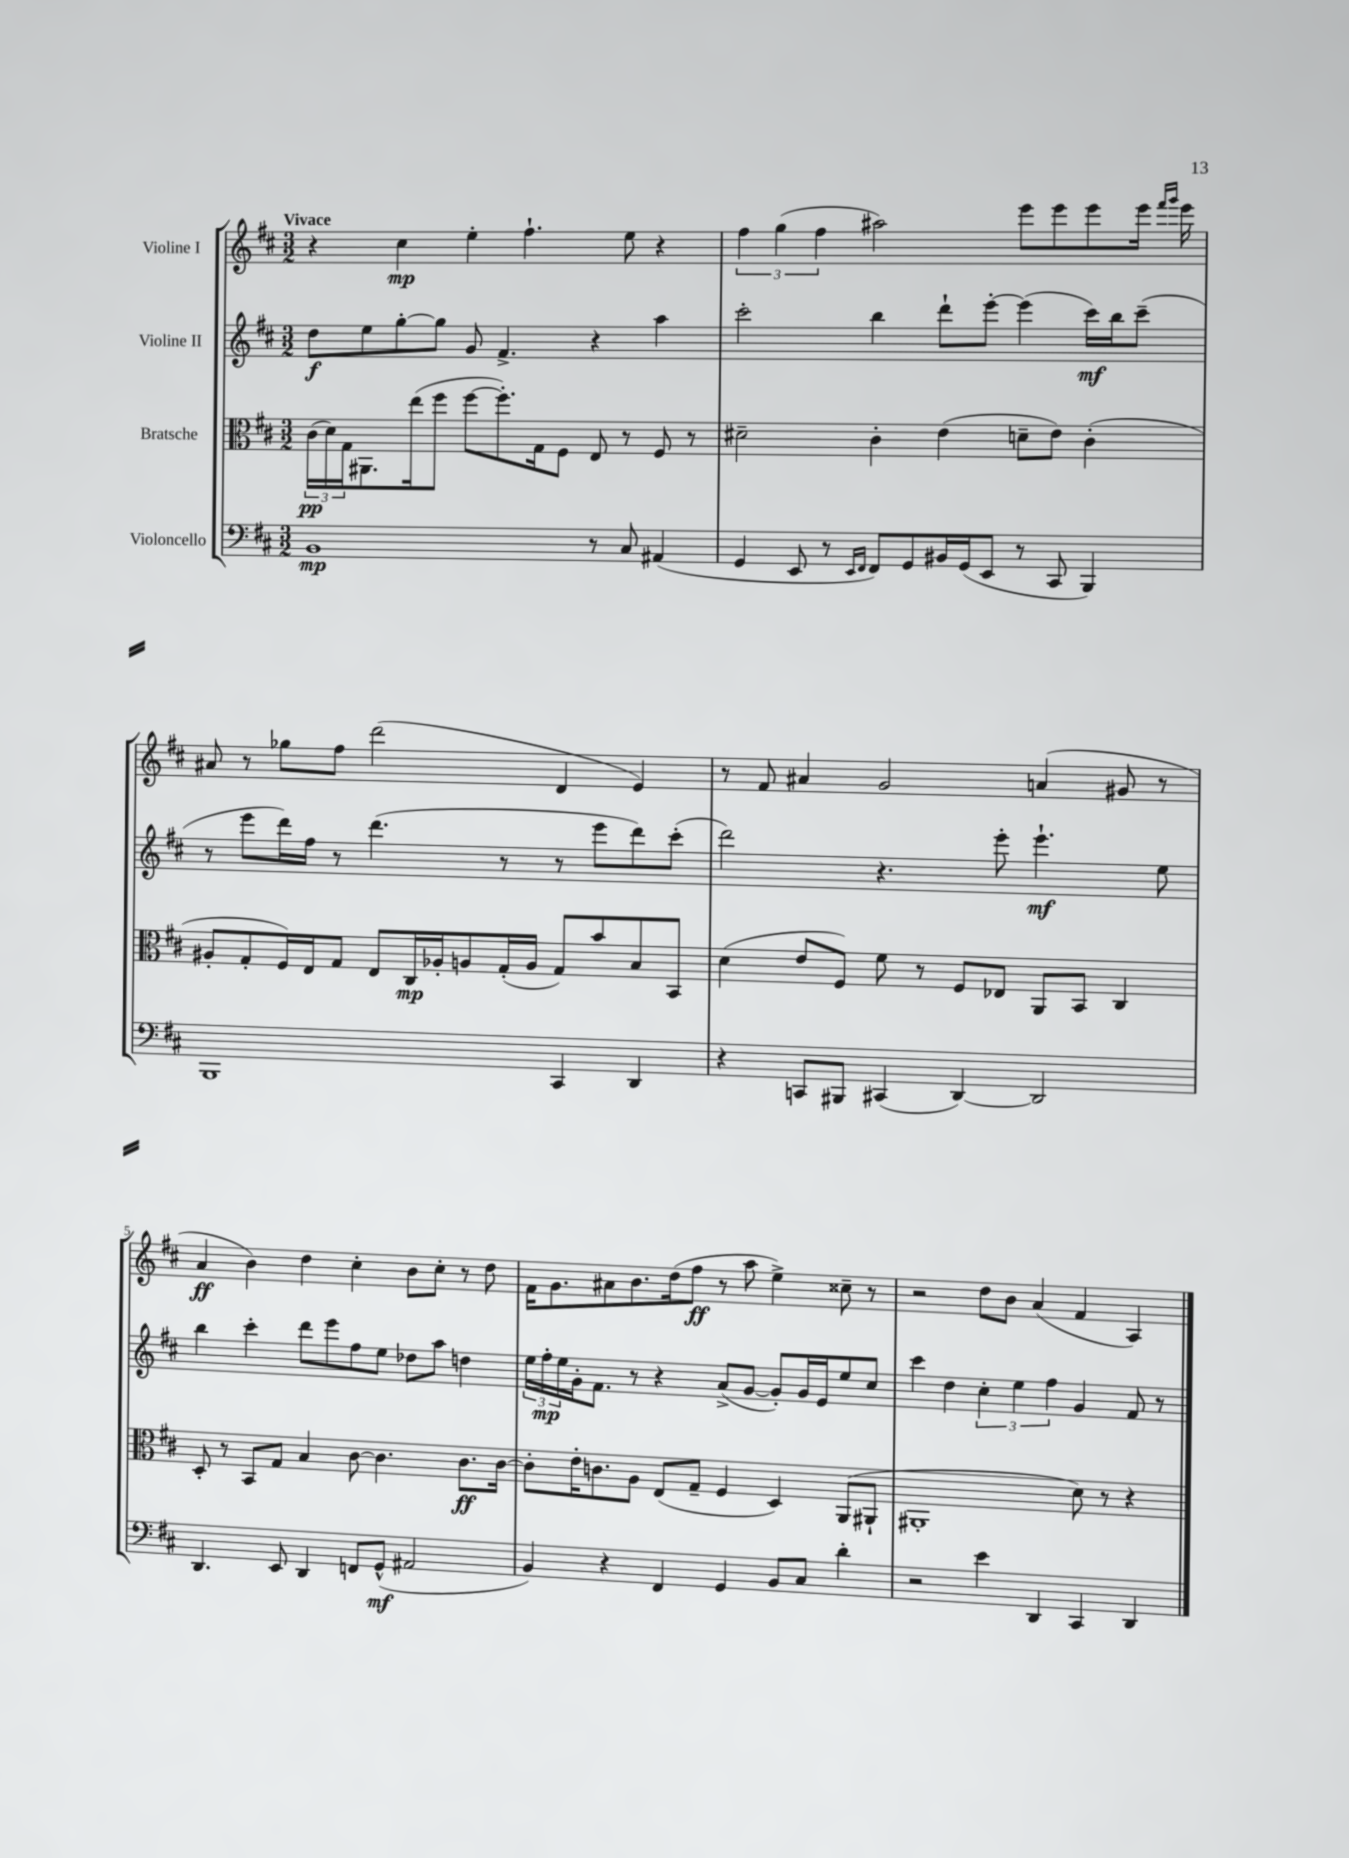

**kern	**kern	**kern	**kern
*staff4	*staff3	*staff2	*staff1
*clefF4	*clefC3	*clefG2	*clefG2
*k[f#c#]	*k[f#c#]	*k[f#c#]	*k[f#c#]
*M3/2	*M3/2	*M3/2	*M3/2
1BB	(24c#\LL	8dd\L	4r
.	24d\)	.	.
.	24G\J	.	.
.	8.AA#\	8ee\	.
.	.	[8gg'\	4cc#\
.	(16ee\k	.	.
.	8ff#\J	8gg\]J	.
.	[8ff#\L	8g/	4ee'\
.	8.ff#'\])	4.f#^/	.
.	.	.	4.ff#`\
.	16G\k	.	.
.	8F#\J	.	.
8r	8E/	4r	.
8C#/	8r	.	8ee\
(4AA#/	8F#/	4aa\	4r
.	8r	.	.
=	=	=	=
4GG/	2d#~\	2ccc#'\	6ff#\
.	.	.	(6gg\
8EE/	.	.	.
.	.	.	6ff#\
8r	.	.	.
16qqEE/LL	.	.	.
16qqFF#/JJ	.	.	.
8FF#/L)	4c#'\	4bb\	2aa#\)
8GG/	.	.	.
16BB#/L	(4e\	8ddd`\L	.
(16GG/J	.	.	.
8EE/J	.	[8eee'\J	.
8r	8d~\L	(4eee\]	8eee\L
8CC#/	8e\J)	.	8eee\
4BBB/)	(4c#'\	16ccc#\LL)	8eee\
.	.	16bb\J	.
.	.	(8ccc#~\J	16eee\Jk
.	.	.	16qqfff#/LL
.	.	.	16qqggg/JJ
.	.	.	16eee\
=	=	=	=
1BBB	8A#'/L	8r	8a#/
.	8G'/	8eee\L	8r
.	16F#/L)	16ddd\L)	8gg-\L
.	16E/J	16ff#\JJ	.
.	8G/J	8r	8ff#\J
.	8E/L	(4.ddd\	(2ddd\
.	16C#/L	.	.
.	16A-'/J	.	.
.	8A/	.	.
.	(16G'/L	8r	.
.	16A/JJ	.	.
4CC#/	8G/L)	8r	4d/
.	8b/	8eee\L	.
4DD/	8B/	8ddd\)	4e/)
.	8BB/J	(8ccc#'\J	.
=	=	=	=
4r	(4d\	2ddd\)	8r
.	.	.	8f#/
8CC/L	8e/L	.	4a#/
8BBB#/J	8F#/J)	.	.
(4CC#/	8f#\	4.r	2g/
.	8r	.	.
[4DD/)	8F#/L	.	.
.	8E-/J	8eee'\	.
2DD/]	8AA/L	4.eee`\	(4a/
.	8BB/J	.	.
.	4C#/	.	8g#/
.	.	8ee\	8r
=	=	=	=
4.DD/	8D'/	4bb\	4a/
.	8r	.	.
.	8BB/L	4ccc#'\	4b\)
8EE/	8G/J	.	.
4DD/	4B/	8ddd\L	4dd\
.	.	8eee\	.
8FF/L	[8c#\	8ff#\	4cc#'\
(8GG^^/J	4.c#\]	8ee\J	.
2AA#/	.	8dd-\L	8b\L
.	.	8aa\J	8cc#'\J
.	8.c#\L	4dd\	8r
.	.	.	8dd\
.	[16c#\Jk	.	.
=	=	=	=
4BB/)	8c#'\]L	24ee\LL	16f#\LK
.	.	24ff#'\	.
.	.	.	8.g\
.	.	24ee\	.
.	16e'\K	16g'\J	.
.	8.c\	8.f#\J	.
4r	.	.	8a#\
.	8A\J	8r	8.b\
4FF#/	(8E/L	4r	.
.	.	.	(16dd\k
.	8G~/J	.	8ff#\J
4GG/	4F#/	(8a^/L	8r
.	.	[8g/J	8aa\
8BB/L	4D/)	8g'/]L)	4ee^\)
8C#/J	.	16g/L	.
.	.	16e/J	.
4d'\	(8AA/L	8ee/	8cc##~\
.	8AA#`/J	8cc#/J	8r
=	=	=	=
2r	1AA#'	4ccc#\	2r
.	.	4dd\	.
4e\	.	6cc#'\	8dd\L
.	.	.	8b\J
.	.	6ee\	.
4DD/	.	.	(4a/
.	.	6ff#\	.
4CC#/	8d\)	4g/	4f#/
.	8r	.	.
4DD/	4r	8f#/	4A/)
.	.	8r	.
==	==	==	==
*-	*-	*-	*-
